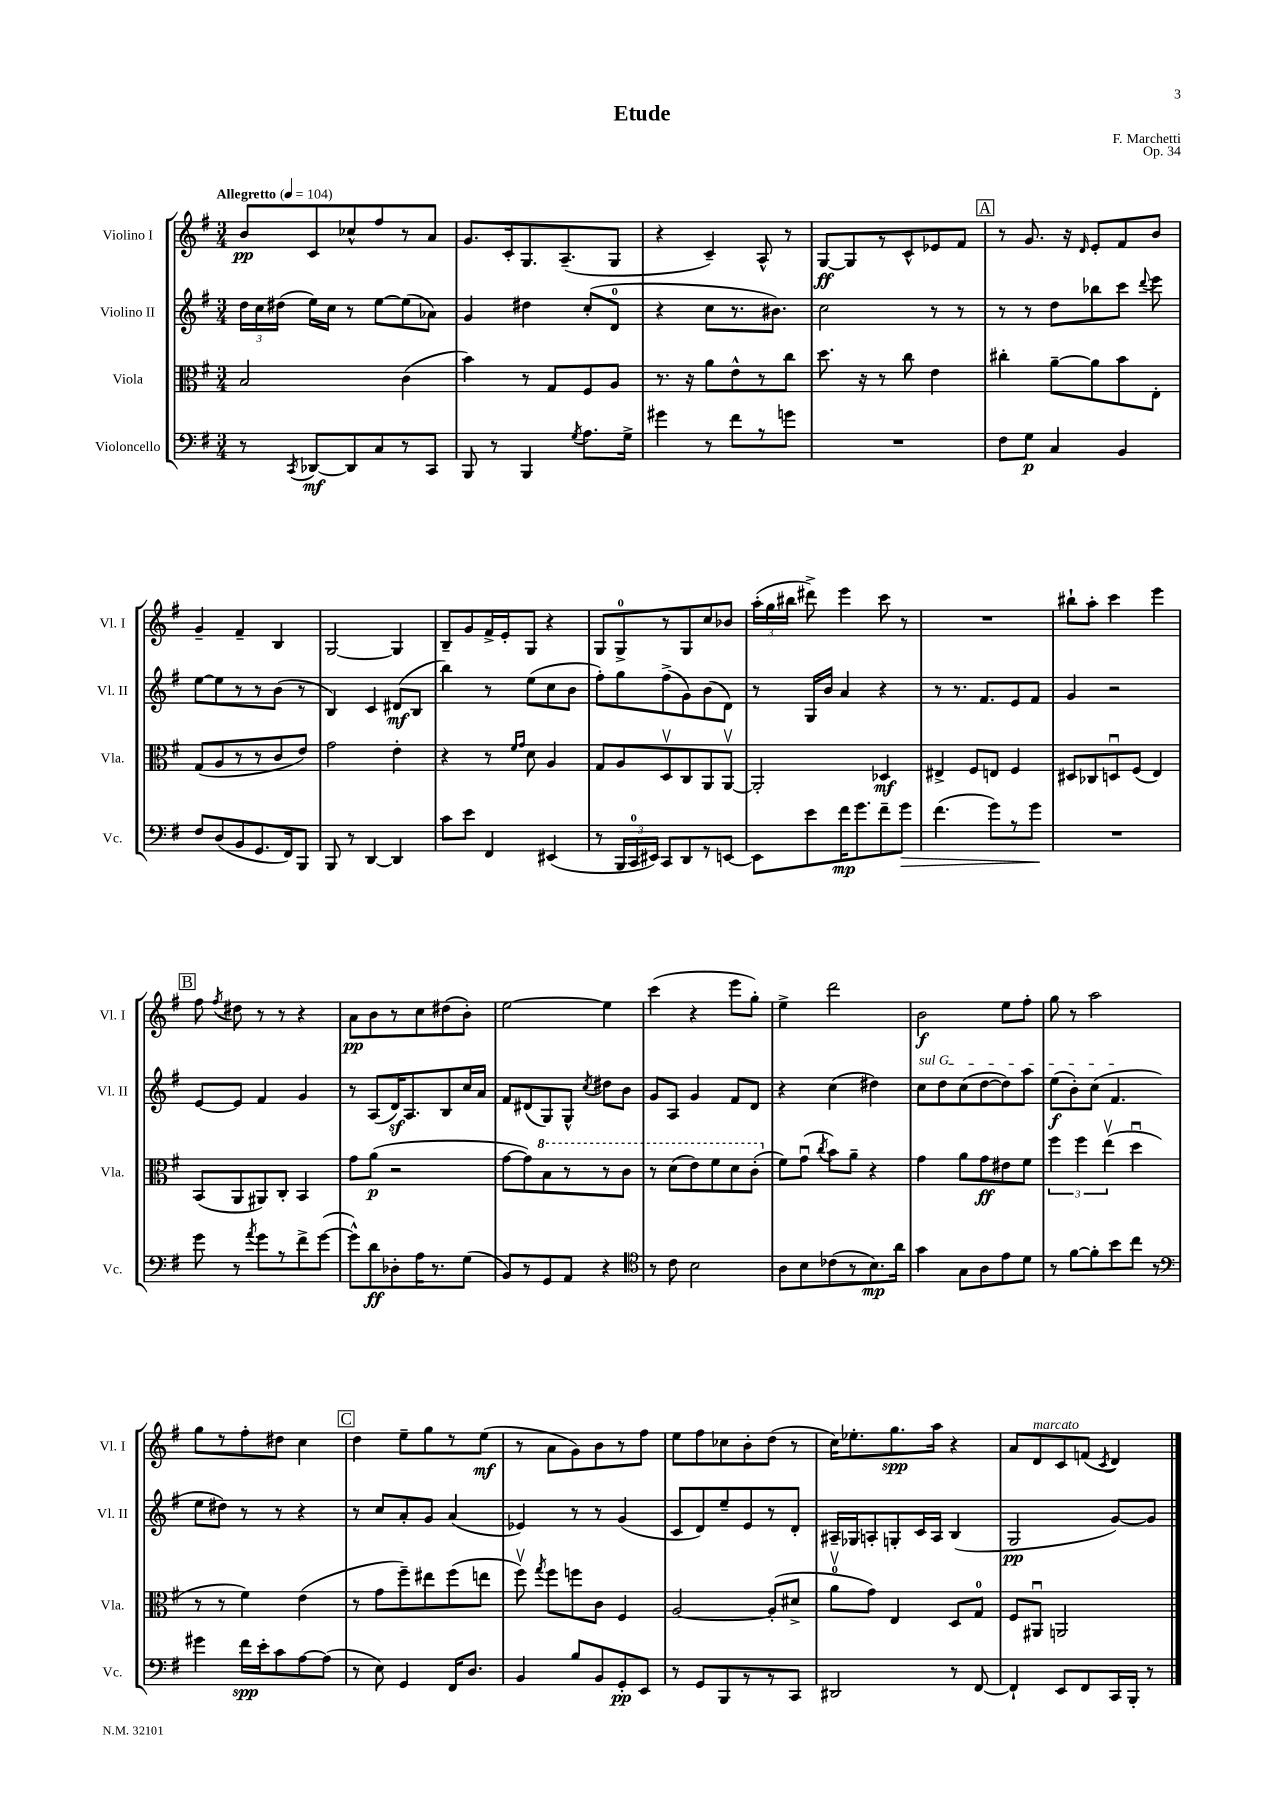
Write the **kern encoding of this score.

**kern	**kern	**kern	**kern
*staff4	*staff3	*staff2	*staff1
*clefF4	*clefC3	*clefG2	*clefG2
*k[f#]	*k[f#]	*k[f#]	*k[f#]
*M3/4	*M3/4	*M3/4	*M3/4
*MM104	*MM104	*MM104	*MM104
8r	2B	24dd	8b
.	.	24cc	.
.	.	(24dd#	.
8qCC	.	.	.
[8DD-	.	16ee)	8c
.	.	16cc	.
8DD-]	.	8r	8cc-^^
8C	.	[8ee	8ff#
8r	(4c	(8ee]	8r
8CC	.	8a-)	8a
=	=	=	=
8BBB	4b)	4g	8.g
8r	.	.	.
.	.	.	16c'
4BBB	8r	4dd#	8.G
.	8G	.	.
.	.	.	(8.A~
8qG	.	.	.
8.A	8F#	(8cc'	.
.	8A	8d	8G
16G^	.	.	.
=	=	=	=
4g#	8.r	4r	4r
.	16r	.	.
8r	8a	8cc	4c~)
8f#	8e^^	8.r	.
8r	8r	.	8A^^
.	.	8.b#)	.
8g	8cc	.	8r
=	=	=	=
2.r	8.dd	2cc	[8G
.	.	.	8G]
.	16r	.	.
.	8r	.	8r
.	8cc	.	8c^^
.	4e	8r	8e-
.	.	8r	8f#
=	=	=	=
8F#	4cc#'	8r	8r
8G	.	8r	8.g
4C	[8a~	8dd	.
.	.	.	16r
.	.	.	16qqd
.	8a]	8bb-	8e'
4BB	8b	8ccc	8f#
.	.	8qqddd	.
.	8E'	8eee	8b
=	=	=	=
8F#	(8G	[8ee	4g~
(8D	8A	8ee]	.
8BB	8r	8r	4f#~
8.GG	8r	8r	.
.	8c	(8b	4B
16FF#)	.	.	.
8BBB	8e)	8r	.
=	=	=	=
8BBB	2g	4B)	[2G
8r	.	.	.
[4DD	.	4c	.
4DD]	4e'	(8d#	4G]
.	.	8B	.
=	=	=	=
8c	4r	4bb)	8B~
8e	.	.	8g
4FF#	8r	8r	16f#^
.	.	.	16e'
.	16qqf#	.	.
.	16qqg	.	.
.	8d	(8ee	8G
(4EE#	4A	8cc	4r
.	.	8b	.
=	=	=	=
8r	8G	8ff#')	8G
24BBB	8A	8gg	8G^
24CC	.	.	.
24EE#)	.	.	.
8CC	8Dv	(8ff#^	8r
8DD	8C	8g)	8G
8r	8AA	(8b	8cc
[8EE	[8AAv	8d)	8b-
=	=	=	=
8EE]	2AA']	8r	(24aa'
.	.	.	24gg
.	.	.	24bb#
8e	.	16G	8ddd#^)
.	.	16b	.
16f#	.	4a	4eee
8.g	.	.	.
8f#~	4D-	4r	8ccc
8g	.	.	8r
=	=	=	=
(4.f#	4E#^	8r	2.r
.	.	8.r	.
.	8F#	.	.
.	.	8.f#	.
8g)	8E	.	.
8r	4F#	8e	.
8g	.	8f#	.
=	=	=	=
2.r	8D#	4g	8bb#`
.	8C-	.	8aa'
.	8Du	2r	4ccc
.	(8F#	.	.
.	4E)	.	4eee
=	=	=	=
8g	(8BB	[8e	8ff#
.	.	.	8qff#
8r	8AA	8e]	8dd#
8qa	.	.	.
8g	8AA#)	4f#	8r
8r	8C'	.	8r
8f#^	4BB	4g	4r
([8g	.	.	.
=	=	=	=
8g^^])	8g	8r	8a
8d	(8a	(8A	8b
8D-'	2r	16d)	8r
.	.	8.A	.
16A	.	.	8cc
8.r	.	.	.
.	.	8B	(8dd#
(8G	.	16cc	8b')
.	.	16a	.
=	=	=	=
8BB)	[8g	8f#	[2ee
8r	8g])	(8d#	.
8GG	8b	8G)	.
8AA	8r	8G^^	.
.	.	8qcc	.
4r	8r	8dd#	4ee]
.	8cc	8b	.
=	=	=	=
*clefC4	*	*	*
8r	8r	8g	(4ccc
8c	(8dd	8A	.
2B	8ee)	4g	4r
.	8ff#	.	.
.	8dd	8f#	8eee
.	(8cc'	8d	8gg')
=	=	=	=
8A	8f#)	4r	4ee^
8B	(8gu	.	.
.	8qcc	.	.
(8c-	8b)	(4cc	2ddd
8r	8a~	.	.
8.B)	4r	4dd#)	.
16a	.	.	.
=	=	=	=
4g	4g	8cc	2b
.	.	8dd	.
8G	8a	(8cc	.
8A	8g	[8dd	.
8e	8e#	8dd])	8ee
8d	8f#	8aa	8ff#'
=	=	=	=
8r	6ff#	(8ee	8gg
[8f#	.	8b')	8r
.	6ff#	.	.
8f#']	.	(8cc	2aa
.	(6eev	.	.
8b	.	4.f#	.
8cc	4ddu	.	.
8r	.	.	.
=	=	=	=
*clefF4	*	*	*
4g#	8r	8ee	8gg
.	8r	8dd#)	8r
16f#	4f#)	8r	8ff#'
16e'	.	.	.
8c	.	8r	8dd#
[8A	(4e	4r	4cc
(8A]	.	.	.
=	=	=	=
8r	8r	8r	4dd
8E)	8g	8cc	.
4GG	8ff#~)	8a'	8ee~
.	8ee#	8g	8gg
16FF#	(8ff#	(4a	8r
8.D	.	.	.
.	8ee	.	(8ee
=	=	=	=
4BB	8ff#v)	4e-)	8r
.	8qgg	.	.
.	8ff#	.	8a
8B	8ff	8r	8g)
8BB	8c	8r	8b
8GG'	4F#	(4g	8r
8EE	.	.	8ff#
=	=	=	=
8r	[2A	8c	8ee
8GG	.	8d)	8ff#
8BBB	.	8ee~	8cc-
8r	.	8e	8b'
8r	(8A']	8r	(8dd
8CC	8d#^	8d'	8r
=	=	=	=
2DD#	8av	16A#~	16cc)
.	.	16G-	8.ee-'
.	8g)	8A'	.
.	4E	8G'	8.gg
.	.	16c	.
.	.	16A	16aa
8r	8D	(4B	4r
[8FF#	8G	.	.
=	=	=	=
4FF#`]	8F#	2G	8a
.	8AA#u	.	8d
8EE	2AA	.	8c
8FF#	.	.	(8f
.	.	.	8qc
16CC	.	[8g)	4d)
16BBB'	.	.	.
8r	.	8g]	.
==	==	==	==
*-	*-	*-	*-
